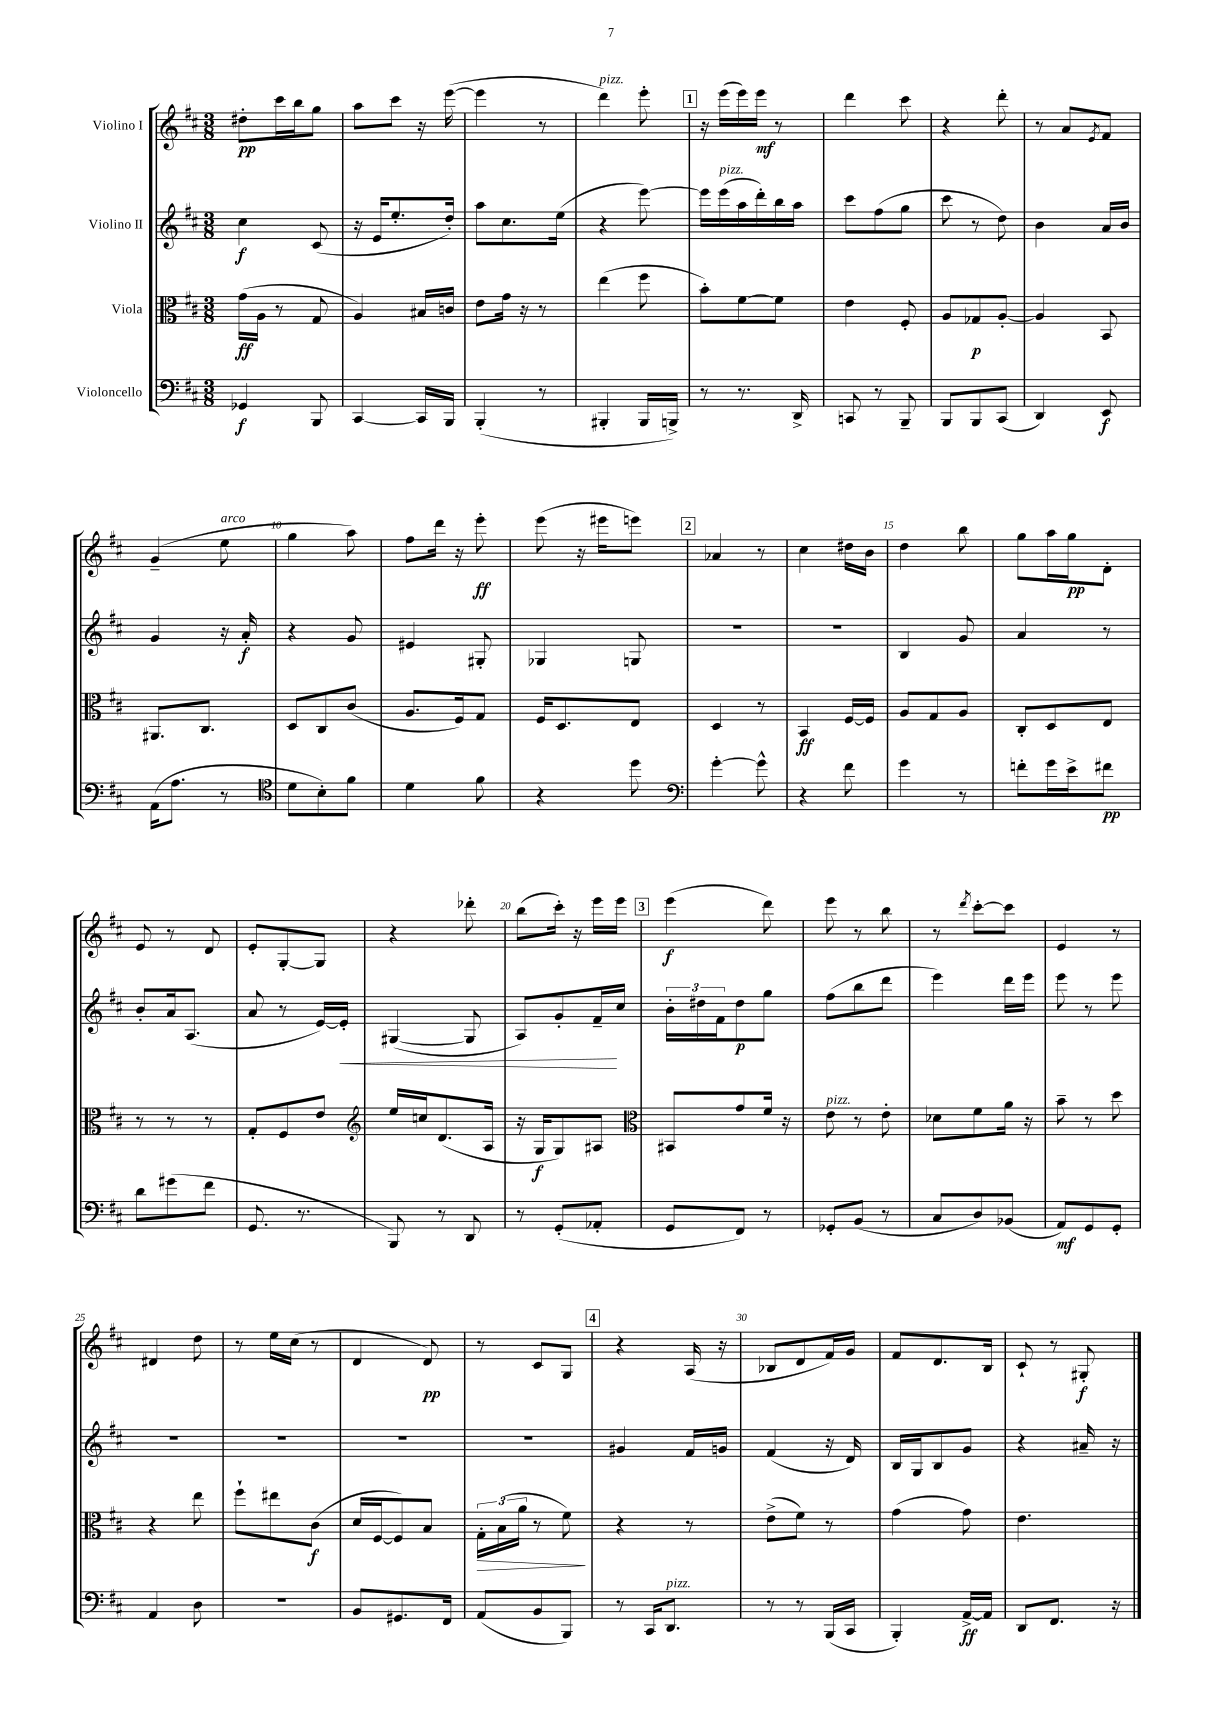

**kern	**kern	**kern	**kern
*staff4	*staff3	*staff2	*staff1
*clefF4	*clefC3	*clefG2	*clefG2
*k[f#c#]	*k[f#c#]	*k[f#c#]	*k[f#c#]
*M3/8	*M3/8	*M3/8	*M3/8
4GG-/	(16g\LL	4cc#\	8dd#'\L
.	16A\JJ	.	.
.	8r	.	16ccc#\L
.	.	.	16bb\J
8BBB/	8G/	(8c#/	8gg\J
=	=	=	=
[4CC#/	4A/)	16r	8aa\L
.	.	16e/LK	.
.	.	8.ee'/	8ccc#\J
16CC#/]LL	16B#/LL	.	16r
16BBB/JJ	16c/JJ	16dd'/Jk)	([16eee\
=	=	=	=
(4BBB'/	8e\L	8aa\L	4eee\]
.	16g\Jk	8.cc#\	.
.	16r	.	.
8r	8r	.	8r
.	.	(16ee\Jk	.
=	=	=	=
4BBB#'/	(4ee\	4r	4ddd\)
16BBB#/LL	8ff#\	[8eee\)	8eee'\
16BBB^/JJ)	.	.	.
=	=	=	=
8r	8b'\L)	16eee\]LL	16r
.	.	(16eee\	(16eee\LL
8.r	[8f#\	16aa\	16eee\)
.	.	16ddd'\)	16eee\JJ
.	8f#\]J	16bb\	8r
16DD^/	.	16aa\JJ	.
=	=	=	=
8CC/	4e\	8ccc#\L	4ddd\
8r	.	(8ff#\	.
8BBB~/	8F#'/	8gg\J	8ccc#\
=	=	=	=
8BBB/L	8A/L	8ccc#\	4r
8BBB/	8G-/	8r	.
(8CC#/J	[8A'/J	8dd\)	8ddd'\
=	=	=	=
4DD/)	4A/]	4b\	8r
.	.	.	8a/L
.	.	.	8qe/
8EE/	8BB/	16a/LL	8f#/J
.	.	16b/JJ	.
=	=	=	=
(16AA\LK	8.AA#/L	4g/	(4g~/
8.A\J	.	.	.
.	8.C#/J	.	.
8r	.	16r	8ee\
.	.	16a'/	.
=	=	=	=
*clefC4	*	*	*
8d\L	8D/L	4r	4gg\
8B'\)	8C#/	.	.
8f#\J	(8c#/J	8g/	8aa\)
=	=	=	=
4d\	8.A/L	4e#/	8ff#\L
.	.	.	16ddd\Jk
.	16F#/k)	.	16r
8f#\	8G/J	8G#'/	8eee'\
=	=	=	=
4r	16F#/LK	4G-/	(8eee\
.	8.D/	.	.
.	.	.	16r
.	.	.	16eee#\LK
8dd\	8E/J	8G/	8eee\J)
=	=	=	=
*clefF4	*	*	*
[4g'\	4D/	4.r	4a-/
8g^^\]	8r	.	8r
=	=	=	=
4r	4BB/	4.r	4cc#\
8f#\	[16F#/LL	.	16dd#\LL
.	16F#/]JJ	.	16b\JJ
=	=	=	=
4g\	8A/L	4B/	4dd\
.	8G/	.	.
8r	8A/J	8g/	8bb\
=	=	=	=
8f'\L	8C#'/L	4a/	8gg\L
16g\L	8D/	.	16aa\L
16e^\J	.	.	16gg\J
8f#\J	8E/J	8r	8d'\J
=	=	=	=
8d\L	8r	8b'/L	8e/
(8g#\	8r	16a/k	8r
.	.	(8.A/J	.
8f#\J	8r	.	8d/
=	=	=	=
8.GG/	8G'/L	8a/	8e'/L
.	8F#/	8r	[8G'/
8.r	.	.	.
.	8e/J	[16e/LL)	8G/]J
.	.	16e'/]JJ	.
=	=	=	=
*	*clefG2	*	*
8BBB/)	16ee/LL	([4G#/	4r
.	16cc/J	.	.
8r	(8.d/	.	.
8DD/	.	8G#/]	8ddd-'\
.	16A/Jk	.	.
=	=	=	=
8r	16r	8A/L)	(8bb\L
.	16G/LK	.	.
(8GG'/L	8G/)	8g'/	16ccc#'\Jk)
.	.	.	16r
8AA-'/J	8A#/J	16f#~/L	16eee\LL
.	.	16cc#/JJ	16eee\JJ
=	=	=	=
*	*clefC3	*	*
8GG/L	8BB#/L	24b'\LL	(4eee\
.	.	24dd#\	.
.	.	24f#\J	.
8FF#/J)	8g/	8dd#\	.
8r	16f#/Jk	8gg\J	8ddd\)
.	16r	.	.
=	=	=	=
8GG-'/L	8e\	(8ff#\L	8eee\
(8BB/J	8r	8bb\	8r
8r	8e'\	8ddd\J	8bb\
=	=	=	=
8C#/L	8d-\L	4eee\)	8r
.	.	.	8qddd/
8D/)	8f#\	.	[8ccc#'\L
(8BB-/J	16a\Jk	16ddd\LL	8ccc#\]J
.	16r	16eee\JJ	.
=	=	=	=
8AA/L)	8b~\	8eee\	4e/
8GG/	8r	8r	.
8GG'/J	8dd\	8eee\	8r
=	=	=	=
4AA/	4r	4.r	4d#/
8D\	8ee\	.	8dd\
=	=	=	=
4.r	8ff#`\L	4.r	8r
.	8ee#\	.	16ee\LL
.	.	.	(16cc#\JJ
.	(8c#\J	.	8r
=	=	=	=
8BB/L	16d/LL	4.r	4d/
.	[16F#/J	.	.
8.GG#/	8F#/])	.	.
.	8B/J	.	8d/)
16FF#/Jk	.	.	.
=	=	=	=
(8AA/L	24G'\LL	4.r	8r
.	(24B\	.	.
.	24a\JJ	.	.
8BB/	8r	.	8c#/L
8BBB/J)	8f#\)	.	8G/J
=	=	=	=
8r	4r	4g#/	4r
16CC#/LK	.	.	.
8.DD/J	.	.	.
.	8r	16f#/LL	(16A/
.	.	16g/JJ	16r
=	=	=	=
8r	(8e^\L	(4f#/	8B-/L
8r	8f#\J)	.	8d/
(16BBB/LL	8r	16r	16f#/L)
16CC#/JJ	.	16d/)	16g/JJ
=	=	=	=
4BBB'/)	(4g\	16B/LL	8f#/L
.	.	16G/J	.
.	.	8B/	8.d/
[16AA^/LL	8g\)	8g/J	.
16AA/]JJ	.	.	16B/Jk
=	=	=	=
8DD/L	4.e\	4r	8c#`/
8.FF#/J	.	.	8r
.	.	16a#~/	8G#'/
16r	.	16r	.
==	==	==	==
*-	*-	*-	*-
